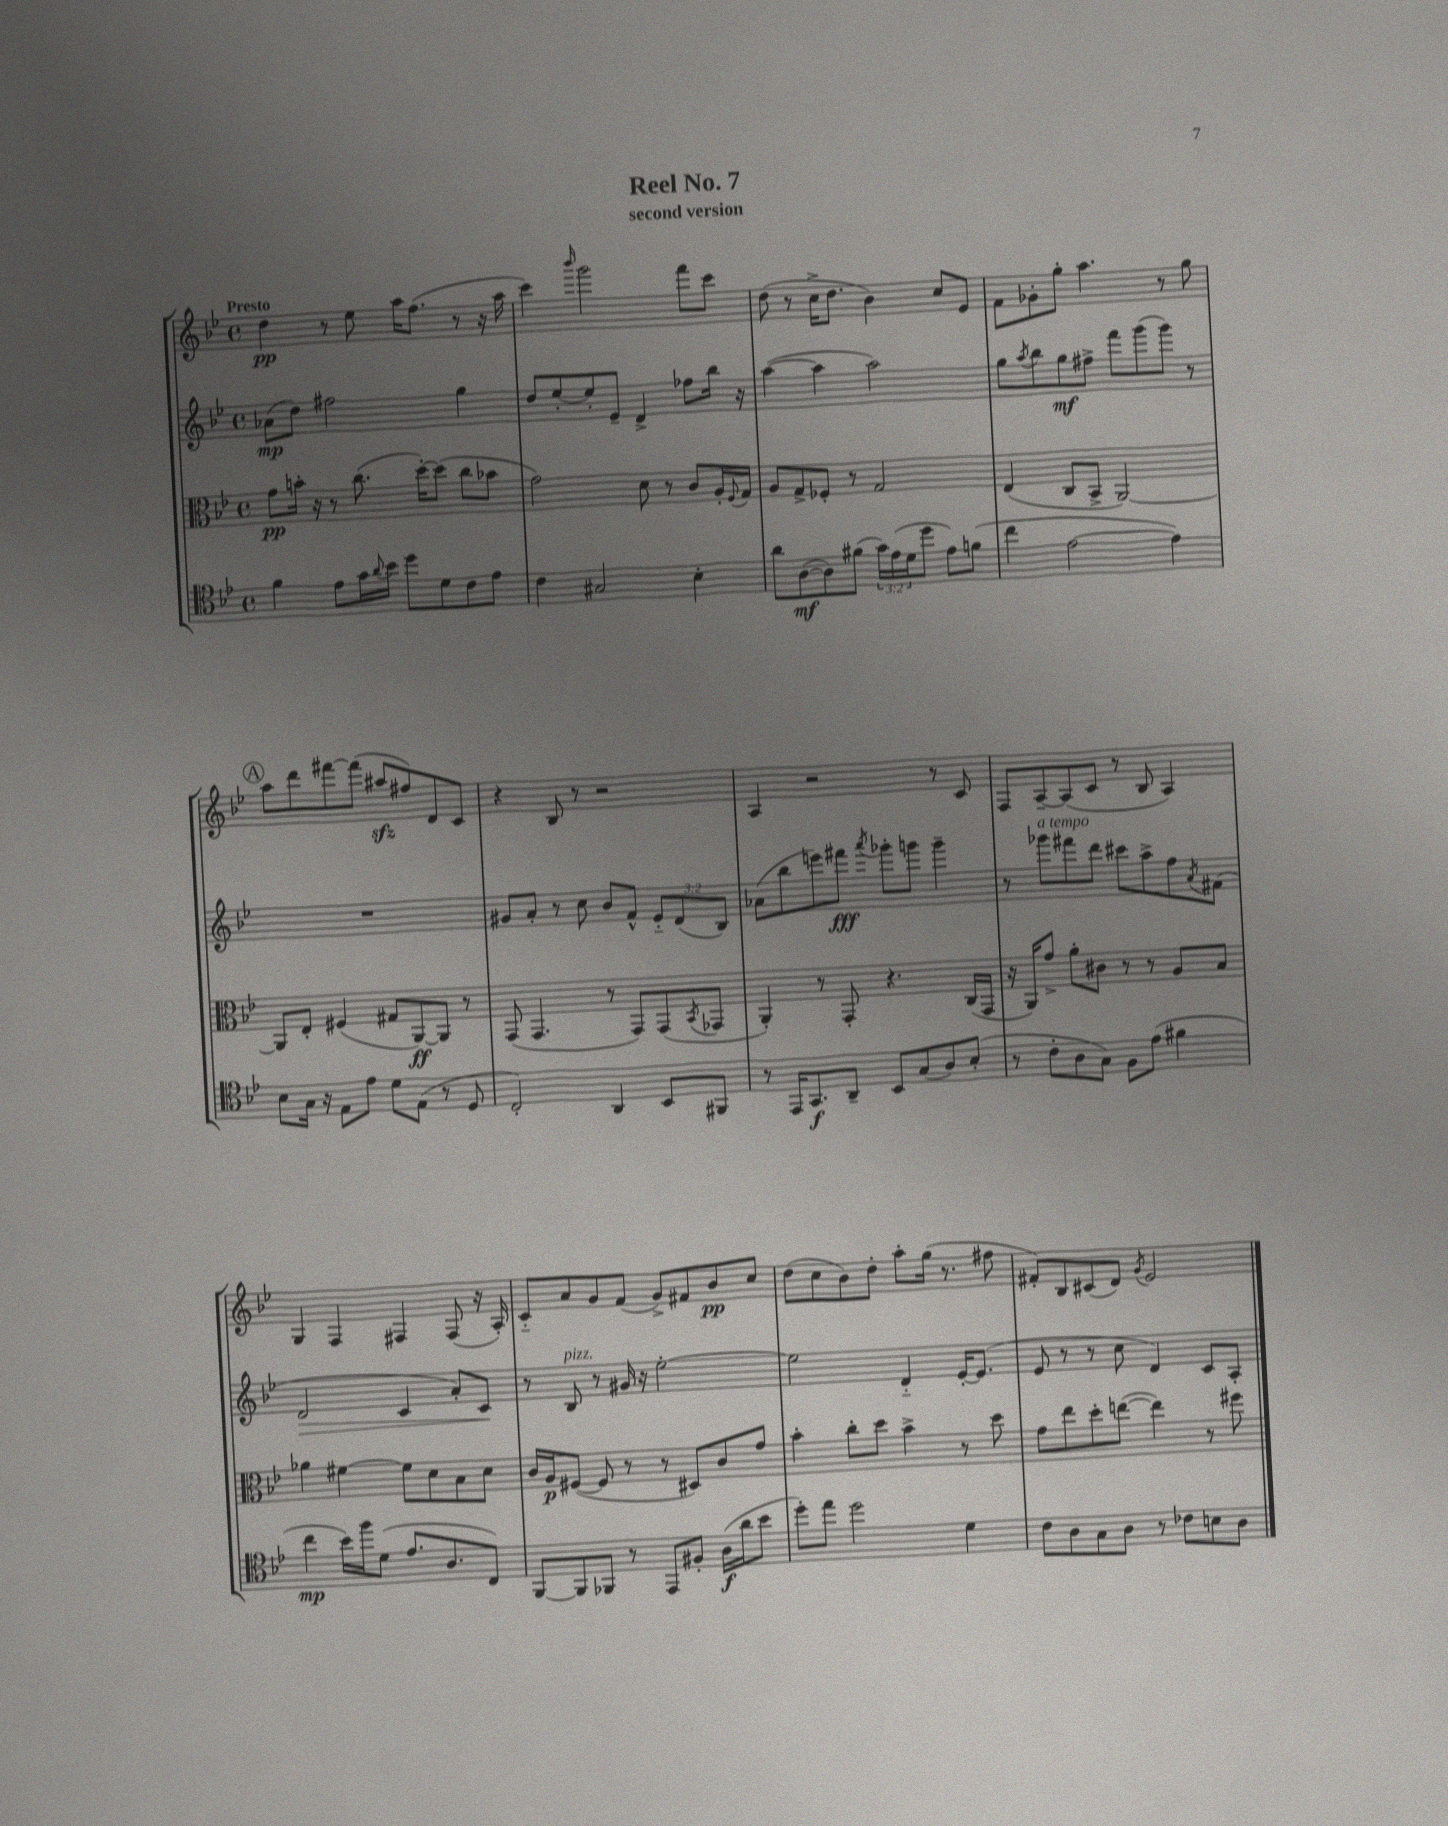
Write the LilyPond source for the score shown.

\header { title = "Reel No. 7" subtitle = "second version" }
<<
\new StaffGroup <<
\new Staff = "s0" {
    \clef treble \key bes \major \defaultTimeSignature \time 4/4 \tempo "Presto"
    d''4\pp r8 ees''8 a''16 f''8.( r8 r16 a''16 |
    c'''4) \grace { bes'''16 } g'''2 f'''8 c'''8 |
    d''8( r8 c''16-> d''8. bes'4) c''8 ees'8 |
    f'8 ges'8-. g''8-. a''4. r8 g''8 |
    \mark \markup { \circle "A" } a''8 d'''8 fis'''8~ fis'''8( ais''8\sfz fis''8) d'8 c'8 |
    r4 bes8 r8 r2 |
    a4 r2 r8 c'8 |
    f8 a8~-- a8( c'8 r8 bes8 a4) |
    g4 f4 fis4 fis8( r16 a16-.) |
    c'8-_ a'8 g'8 f'8( g'8->) fis'8 bes'8\pp c''8 |
    d''8( c''8 bes'8) d''8-. a''8-. g''16( r8. fis''8 |
    fis'8-.) bes8 cis'8( d'8) \acciaccatura { g'8 } ees'2 \bar "|." |
}
\new Staff = "s1" {
    \clef treble \key bes \major \defaultTimeSignature \time 4/4 \override Staff.TupletNumber.text = #tuplet-number::calc-fraction-text
    aes'8\mp( d''8) fis''2 g''4 |
    d''8 ees''8~-. ees''8-. ees'8-- d'4-> fes''8 bes''16 r16 |
    a''4~( a''4 a''2) |
    g''8 \acciaccatura { a''8 } bes''8 g''8\mf fis''8-> f'''8 g'''8( g'''8) r8 |
    \mark \markup { \circle "A" } R1 |
    gis'8 a'8-. r8 c''8 bes'8 f'8-^ \tuplet 3/2 { ees'8-_ d'8( bes8) } |
    aes'8( bes''8 e'''8) fis'''8\fff \acciaccatura { a'''8 } ges'''8-. g'''8 g'''4-- |
    r8 ges'''8^\markup { \italic "a tempo" } fis'''8 d'''8 cis'''8 a''8-> f''8 \acciaccatura { a'8 } fis'8( |
    d'2\> c'4 a'8-.) c'8\! |
    r8 bes8^\markup { \italic "pizz." } r8 gis'16 r16 ees''2~-. |
    ees''2 d'4-_ ees'16~-. ees'8.( |
    ees'8 r8 r8 c''8 d'4) c'8 a8-. \bar "|." |
}
\new Staff = "s2" {
    \clef alto \key bes \major \defaultTimeSignature \time 4/4
    g'8\pp b'16-. r16 r8 c''8.( d''16~-.) d''8( c''8 bes'8 |
    g'2) d'8 r8 c'8 a16-. \appoggiatura { f8 } g16 |
    a8 g8-> fes8-. r8 g2 |
    ees4( c8 bes,8-> a,2~) |
    \mark \markup { \circle "A" } a,8 ees8-. fis4( gis8 a,8~\ff) a,8 r8 |
    g,8( g,4. r8 g,8) g,8( \acciaccatura { bes,8 } ges,8 |
    a,4-.) r8 g,8-. r4. c16( g,16 |
    r16 a,16) g'8-> a'8-. cis'8 r8 r8 a8 bes8 |
    aes'4 fis'4~ fis'8 d'8 bes8 d'8 |
    c'16 a16\p fis8~( fis8 r8 r8 dis8) c'8 g'8 |
    bes'4-. c''8-. d''8 bes'4-> r8 d''8 |
    g'8 ees''8 d''8-. e''8~( e''4) r8 fis''8 \bar "|." |
}
\new Staff = "s3" {
    \clef tenor \key bes \major \defaultTimeSignature \time 4/4 \override Staff.TupletNumber.text = #tuplet-number::calc-fraction-text
    f'4 ees'8 g'16 \appoggiatura { a'8 } bes'16 d''8 d'8 c'8 ees'8 |
    c'4 gis2 bes4-. |
    a'8 a8~\mf( a8) fis'8( \tuplet 3/2 { g'16) ees'16( d'16 } d''8 ees'8) f'8( |
    c''4 ees'2~ ees'4) |
    \mark \markup { \circle "A" } bes8 g16 r16 ees8 ees'8 d'8 ees8( r8 d8 |
    c2-.) a,4 bes,8 fis,8 |
    r8 ees,16 g,8.\f a,8-- bes,8 g8( a8) bes8-.( |
    r8 c'8-. a8 g8) f8 ees'8( fis'4 |
    c''4\mp bes'16) f''16 d'8( ees'8. a8. c8) |
    f,8~ f,8 fes,8 r8 ees,8 fis8-. a16\f( a'16 bes'8 |
    d''8-.) ees''8 d''2 d'4 |
    c'8 a8 g8 a8 r8 ces'8 b8 a8 \bar "|." |
}
>>
>>
\layout { \context { \Score \remove "Bar_number_engraver" } }
